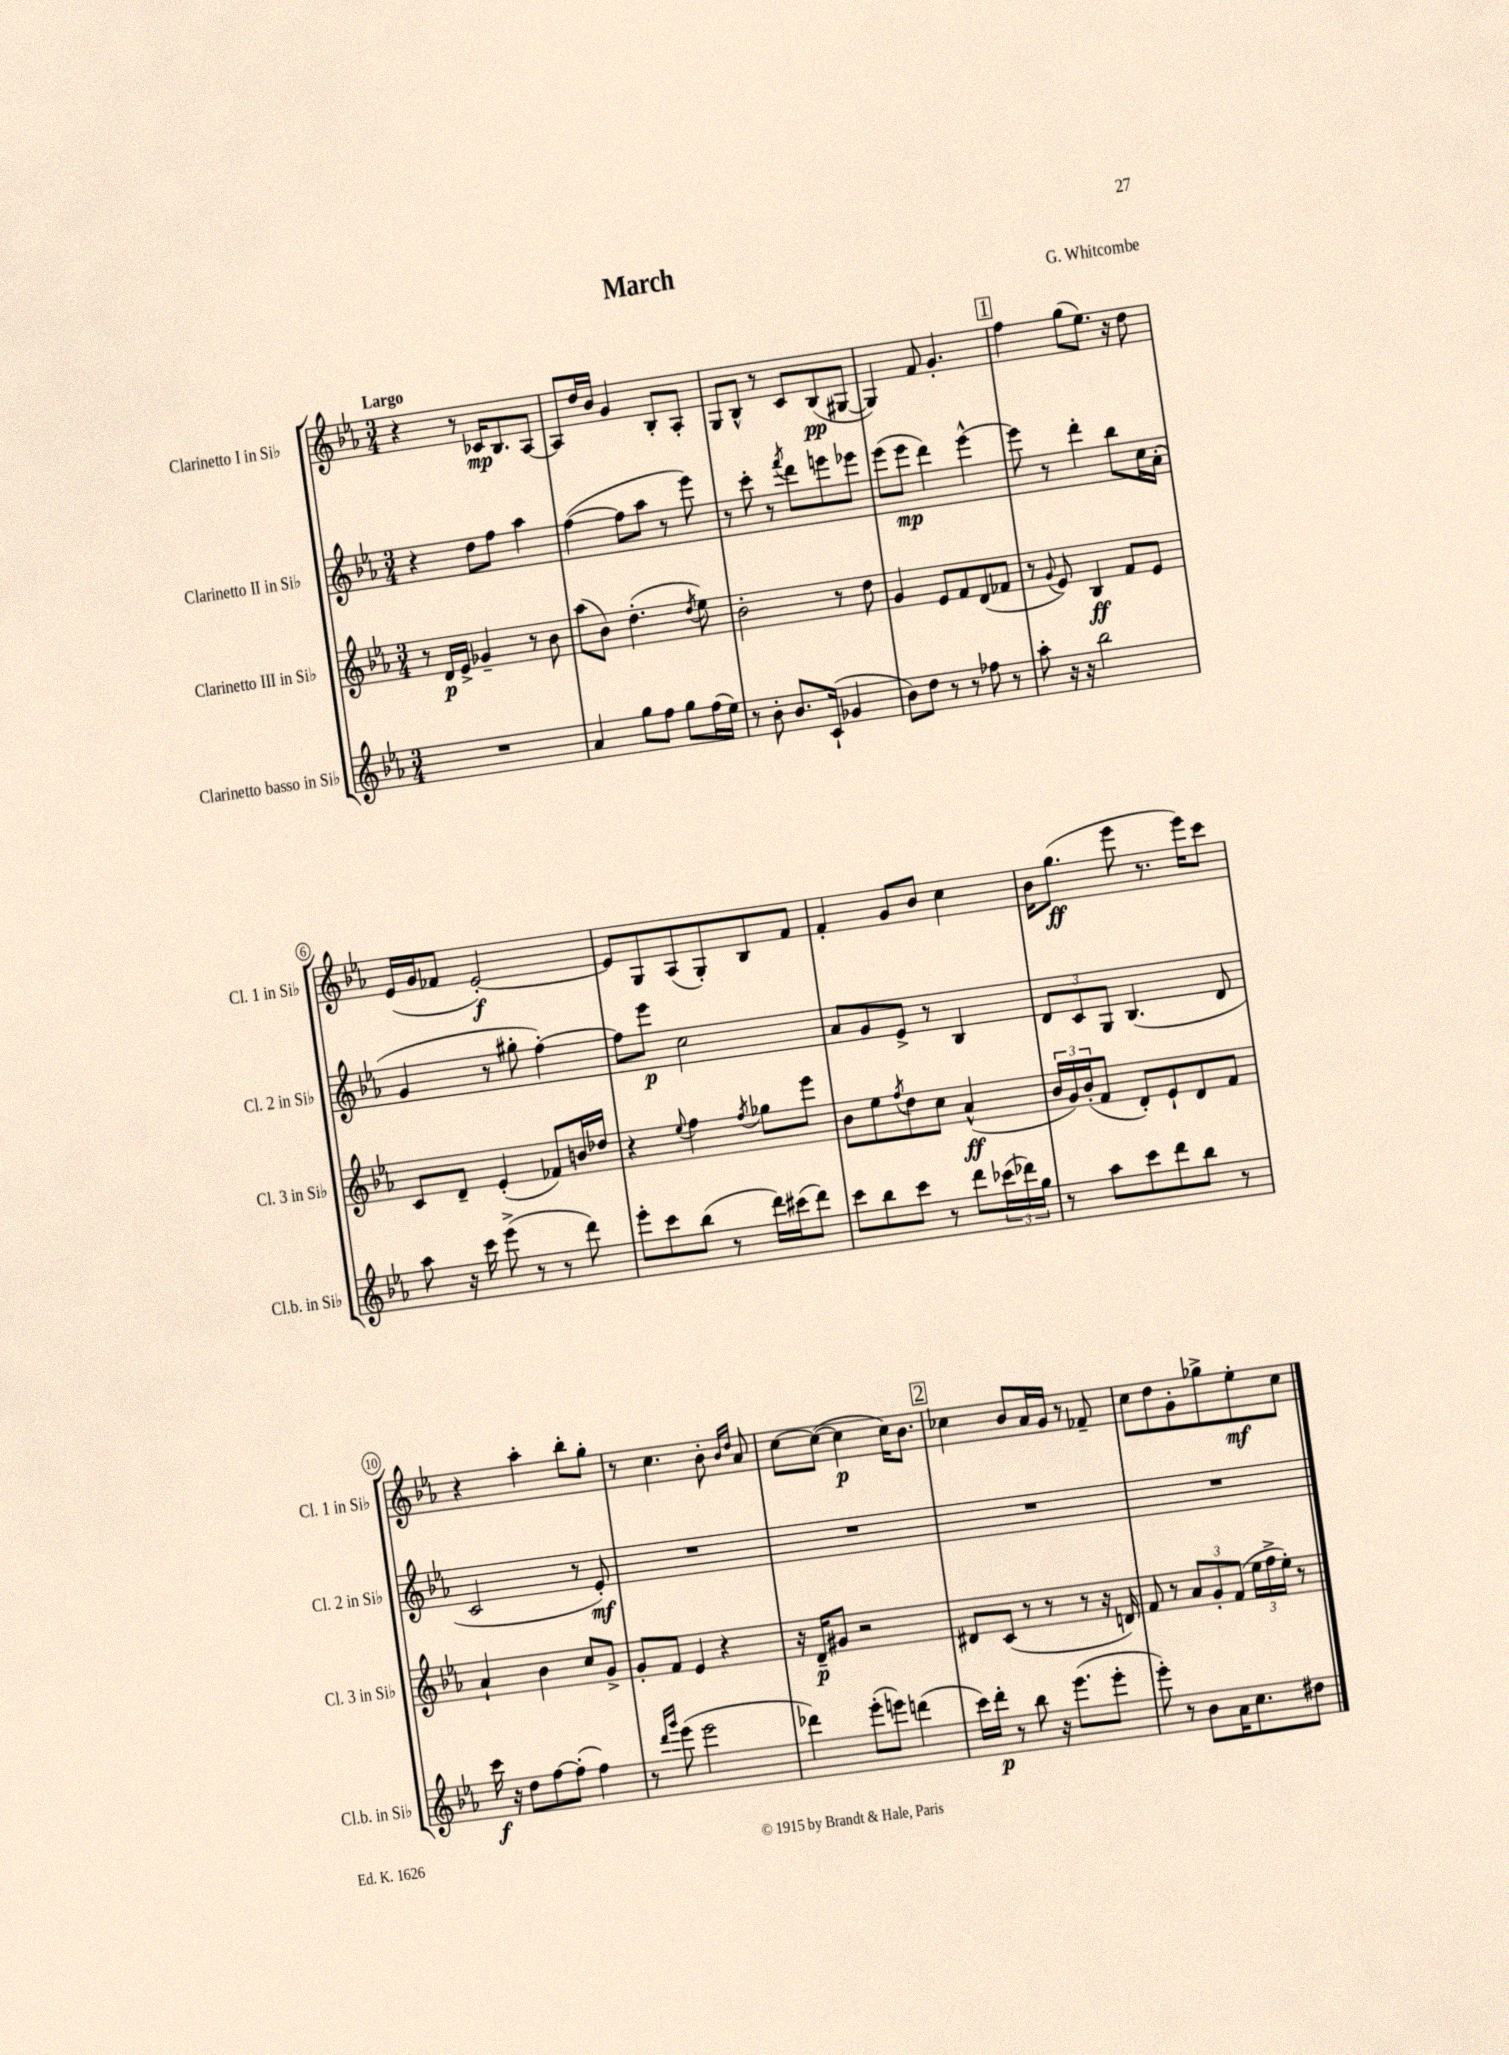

**kern	**dynam	**kern	**dynam	**kern	**dynam	**kern	**dynam
*part4	*part4	*part3	*part3	*part2	*part2	*part1	*part1
*staff4	*staff4	*staff3	*staff3	*staff2	*staff2	*staff1	*staff1
*I"Clarinetto basso in Si♭	*	*I"Clarinetto III in Si♭	*	*I"Clarinetto II in Si♭	*	*I"Clarinetto I in Si♭	*
*I'Cl.b. in Si♭	*	*I'Cl. 3 in Si♭	*	*I'Cl. 2 in Si♭	*	*I'Cl. 1 in Si♭	*
*clefG2	*	*clefG2	*	*clefG2	*	*clefG2	*
*k[b-e-a-]	*	*k[b-e-a-]	*	*k[b-e-a-]	*	*k[b-e-a-]	*
*M3/4	*	*M3/4	*	*M3/4	*	*M3/4	*
=1	=1	=1	=1	=1	=1	=1	=1
!	!	!	!	!	!	!LO:TX:a:B:t=Largo	!
2.r	.	8r	.	4r	.	4r	.
.	.	16d/LL	p	.	.	.	.
.	.	16e-^/JJ	.	.	.	.	.
.	.	4g-X~/	.	8dd\L	.	8r	.
.	.	.	.	8ff\J	.	16c-X/KL	mp
.	.	.	.	.	.	8.B-/	.
.	.	8r	.	4aa-\	.	.	.
.	.	8b-\	.	.	.	[8A-/J	.
=2	=2	=2	=2	=2	=2	=2	=2
4a-/	.	(8aa-\L	.	([4ff\	.	8A-/L]	.
.	.	8b-\J)	.	.	.	16dd/L	.
.	.	.	.	.	.	16b-/JJ	.
8gg\L	.	(4.dd'\	.	8ff\L]	.	4g/	.
8ff\J	.	.	.	8aa-\J	.	.	.
8gg\L	.	.	.	8r	.	8B-'/L	.
.	.	8qdd/	.	.	.	.	.
(16ff\L	.	8ee-\)	.	8eee-\)	.	8A-'/J	.
16ee-\JJ)	.	.	.	.	.	.	.
=3	=3	=3	=3	=3	=3	=3	=3
8r	.	2b-'\	.	8r	.	8G/L	.
8b-'\	.	.	.	8ccc'\	.	8B-^^/J	.
8.b-/L	.	.	.	8r	.	8r	.
.	.	.	.	8qfff/	.	.	.
.	.	.	.	8ddd\L	.	8c/L	.
(16c`/Jk	.	.	.	.	.	.	.
4g-X/	.	8r	.	8eeen\	.	(8B-/	pp
.	.	8dd\	.	8eee-X\J	.	[8G#X/J	.
=4	=4	=4	=4	=4	=4	=4	=4
8b-\L)	.	4g/	.	(8eee-\L	.	4G#/])	.
8dd\J	.	.	.	8eee-\J	mp	.	.
8r	.	8e-/L	.	4ddd\)	.	8f/	.
8r	.	8f/	.	.	.	4.g'/	.
8ff-X\	.	(8d/	.	[4eee-^^\	.	.	.
8r	.	8f-X/J	.	.	.	.	.
!!LO:REH:place=s1:t=1
=5	=5	=5	=5	=5	=5	=5	=5
8aa-'\	.	8r	.	8eee-\]	.	4ff\	.
.	.	8qqg/	.	.	.	.	.
16r	.	8e-/)	.	8r	.	.	.
16r	.	.	.	.	.	.	.
2bb-\	.	4B-/	ff	4ddd'\	.	(8gg\L	.
.	.	.	.	.	.	8.ee-\J)	.
.	.	8f/L	.	8bb-\L	.	.	.
.	.	.	.	.	.	16r	.
.	.	8e-/J	.	16cc\L	.	8dd\	.
.	.	.	.	(16a-'\JJ	.	.	.
!!LO:LB:g=z
=6	=6	=6	=6	=6	=6	=6	=6
8aa-\	.	8c/L	.	4g/	.	(16e-/LL	.
.	.	.	.	.	.	16g/J	.
16r	.	8d~/J	.	.	.	8f-X/J	.
16ccc\	.	.	.	.	.	.	.
(8eee-^\	.	(4e-'/	.	8r	.	[2e-'/)	f
8r	.	.	.	8gg#X'\	.	.	.
8r	.	8f-X/L)	.	[4ff'\)	.	.	.
8ddd\)	.	16bn/L	.	.	.	.	.
.	.	16dd-X/JJ	.	.	.	.	.
=7	=7	=7	=7	=7	=7	=7	=7
8eee-'\L	.	4r	.	8ff\L]	.	8e-/L]	.
8ccc\	.	.	.	8eee-\J	p	8G/	.
.	.	8qqee-/	.	.	.	.	.
(8bb-\J	.	4ff\	.	2cc\	.	(8A-/	.
8r	.	.	.	.	.	8G'/)	.
.	.	8qff/	.	.	.	.	.
16ddd\LL)	.	8gg-X\L	.	.	.	8B-/	.
(16ccc#X\J	.	.	.	.	.	.	.
8ddd\J)	.	8eee-\J	.	.	.	8f/J	.
=8	=8	=8	=8	=8	=8	=8	=8
8ccc\L	.	8b-\L	.	8a-/L	.	4f'/	.
8bb-\	.	8ee-\	.	8g/	.	.	.
.	.	8qff/	.	.	.	.	.
8ccc\J	.	8dd\	.	8e-^/J	.	8g/L	.
8r	.	8cc\J	.	8r	.	8b-/J	.
8ddd\L	.	(4a-^^/	ff	4B-/	.	4cc\	.
(24ccc-X\L	.	.	.	.	.	.	.
24ddd-X\)	.	.	.	.	.	.	.
24gg\JJ	.	.	.	.	.	.	.
=9	=9	=9	=9	=9	=9	=9	=9
8r	.	24b-/LL	.	12d/L	.	16b-\KL	.
.	.	24g/)	.	.	.	.	.
.	.	.	.	.	.	(8.gg\J	ff
.	.	(24b-'/J	.	12c/	.	.	.
8aa-\L	.	8f/J	.	.	.	.	.
.	.	.	.	12G/J	.	.	.
8ccc\	.	8d'/L)	.	(4.B-/	.	8eee-\	.
8ddd\	.	8e-`/	.	.	.	8.r	.
8bb-\J	.	8d/	.	.	.	.	.
.	.	.	.	.	.	16eee-\KL)	.
8r	.	8f/J	.	8d/	.	8ccc\J	.
!!LO:LB:g=z
=10	=10	=10	=10	=10	=10	=10	=10
16ccc\	f	4a-`/	.	2c/	.	4r	.
16r	.	.	.	.	.	.	.
8dd\L	.	.	.	.	.	.	.
[8ff\	.	4b-\	.	.	.	4aa-'\	.
(8ff'\J]	.	.	.	.	.	.	.
4ff\)	.	8cc/L	.	8r	.	8bb-'\L	.
.	.	8g^/J	.	8e-'/)	mf	8gg'\J	.
=11	=11	=11	=11	=11	=11	=11	=11
8r	.	8g'/L	.	2.r	.	8r	.
16qqddd/LL	.	.	.	.	.	.	.
16qqggg/JJ	.	.	.	.	.	.	.
(8eee-\	.	8f/J	.	.	.	4.cc\	.
2eee-\	.	4e-/	.	.	.	.	.
.	.	4r	.	.	.	8b-'\	.
.	.	.	.	.	.	16qqb-/LL	.
.	.	.	.	.	.	16qqdd/JJ	.
.	.	.	.	.	.	8a-/	.
=12	=12	=12	=12	=12	=12	=12	=12
4ddd-X\)	.	16r	.	2.r	.	[8cc\L	.
.	.	16d~/KL	p	.	.	.	.
.	.	8g#X/J	.	.	.	(8cc\J_	.
(8eee-'\L	.	2r	.	.	.	4cc\]	p
8eeen\J)	.	.	.	.	.	.	.
(4dddn\	.	.	.	.	.	16cc\KL)	.
.	.	.	.	.	.	8.b-\J	.
!!LO:REH:place=s1:t=2
=13	=13	=13	=13	=13	=13	=13	=13
16ccc\LL)	.	8d#X/L	.	2.r	.	4cc-X\	.
16ddd'\JJ	p	.	.	.	.	.	.
8r	.	(8c/J	.	.	.	.	.
8bb-\	.	8r	.	.	.	8b-/L	.
16r	.	8r	.	.	.	16a-/L	.
(8.eee-\L	.	.	.	.	.	16g/JJ	.
.	.	8r	.	.	.	8r	.
8eee-'\J	.	16r	.	.	.	8f-X~/	.
.	.	16dn/)	.	.	.	.	.
=14	=14	=14	=14	=14	=14	=14	=14
8eee-'\)	.	8f/	.	2.r	.	8cc\L	.
8r	.	8r	.	.	.	8dd\	.
8b-\L	.	12a-/L	.	.	.	8g'\	.
.	.	12g'/	.	.	.	.	.
16a-\K	.	.	.	.	.	8gg-X^\	.
.	.	(12f/J	.	.	.	.	.
8.cc\	.	.	.	.	.	.	.
.	.	24ee-\LL	.	.	.	8ee-'\	mf
.	.	24ff^\	.	.	.	.	.
.	.	24ee-'\JJ)	.	.	.	.	.
8dd#X\J	.	8r	.	.	.	8cc\J	.
==	==	==	==	==	==	==	==
*-	*-	*-	*-	*-	*-	*-	*-
